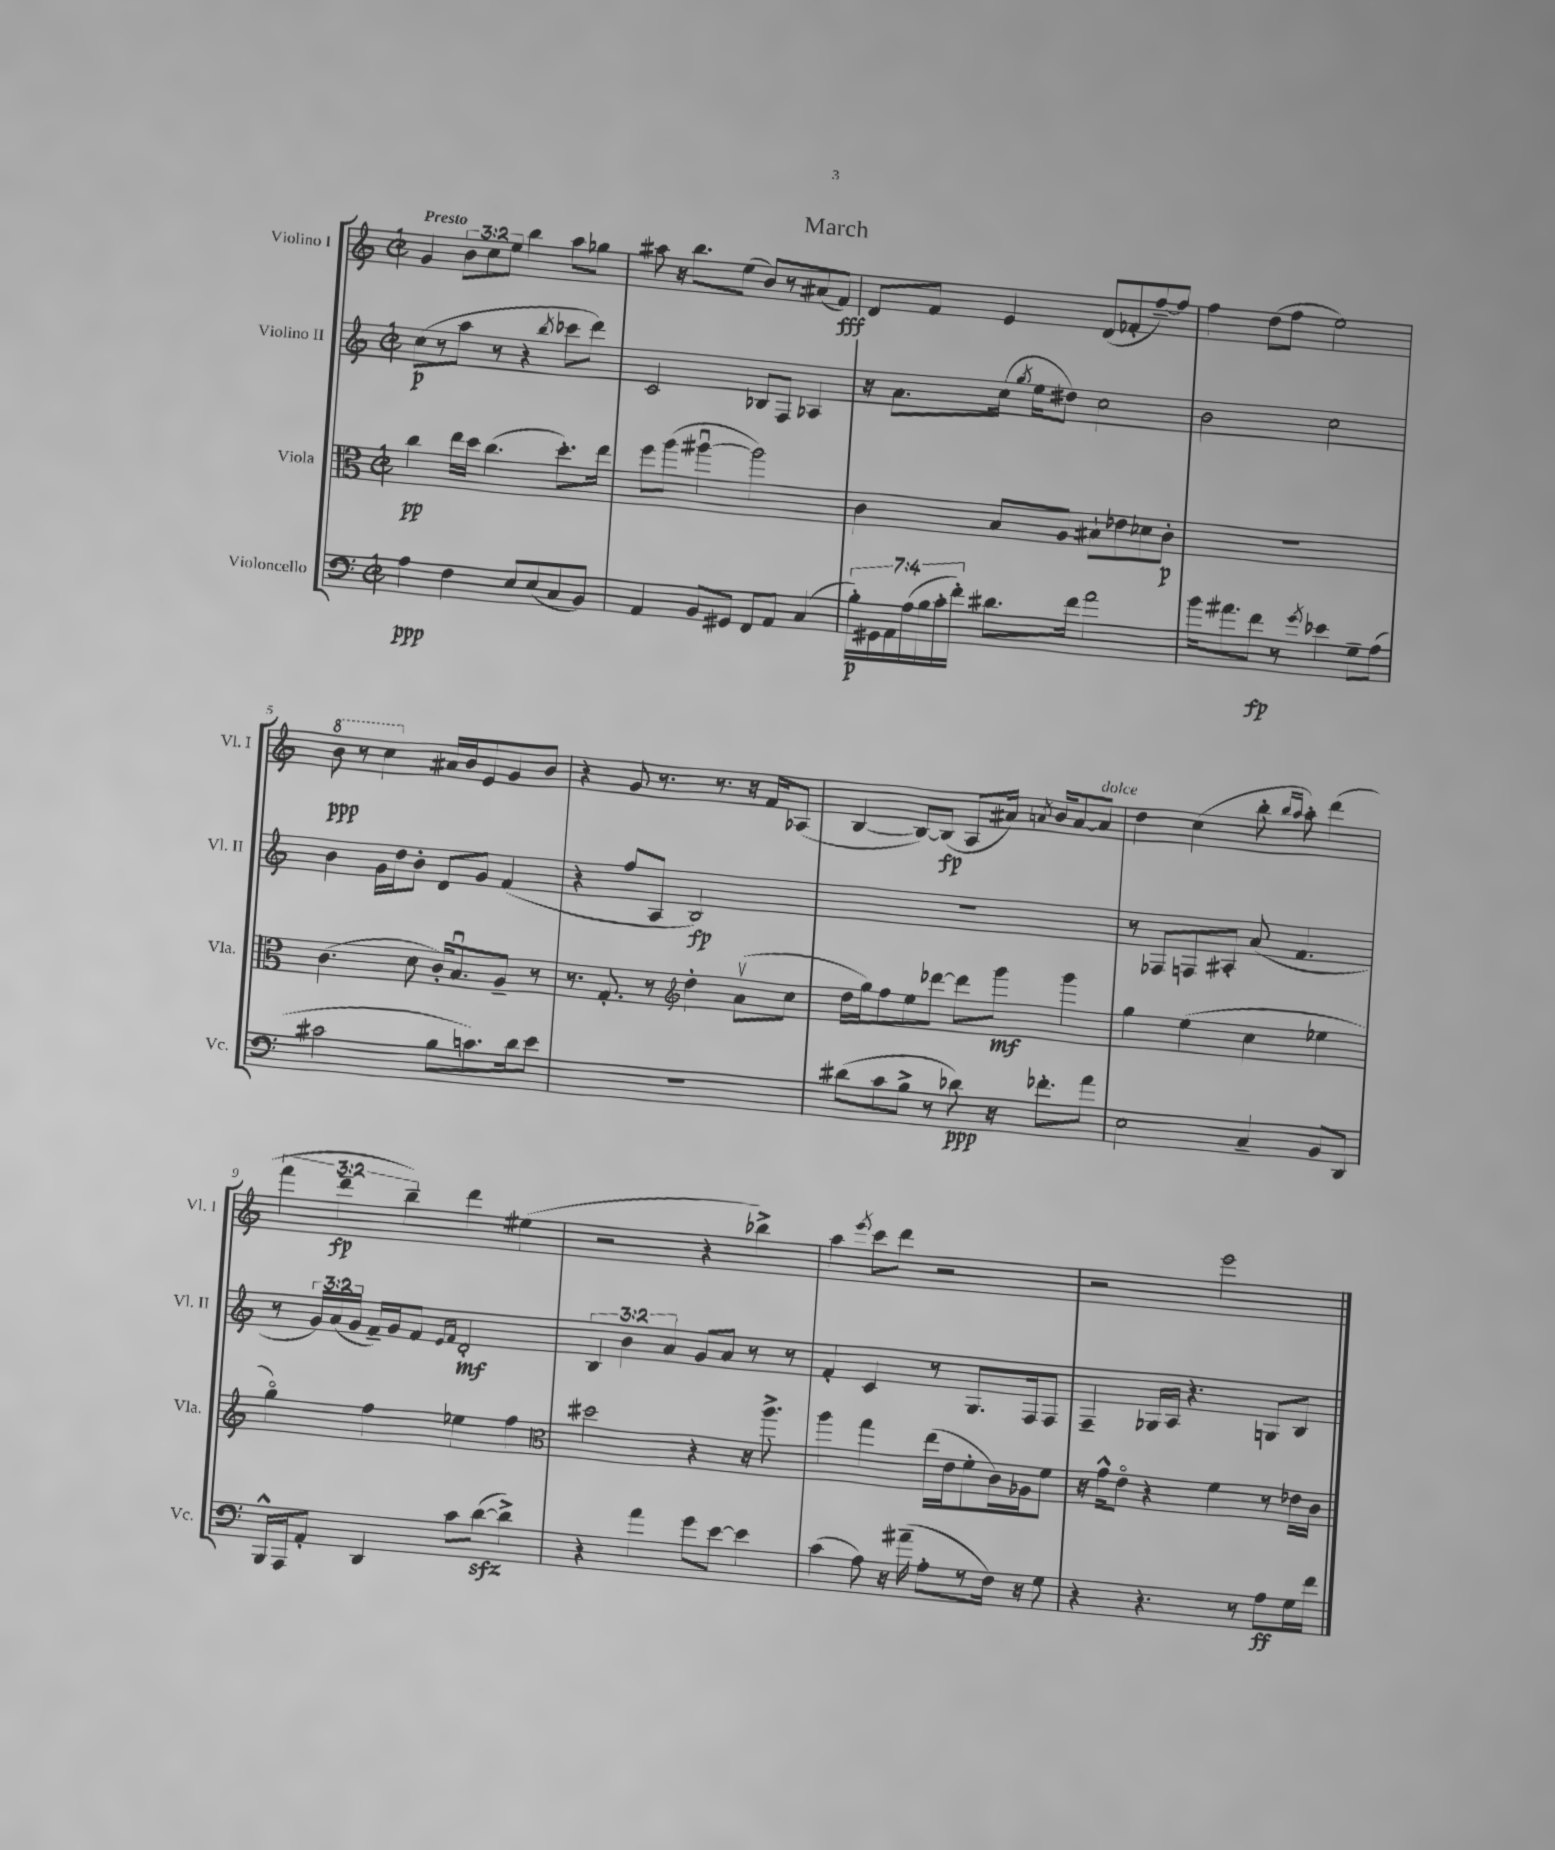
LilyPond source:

\header { title = "March" }
<<
\new StaffGroup <<
\new Staff = "s0" \with { instrumentName = "Violino I" shortInstrumentName = "Vl. I" } {
    \clef treble \key c \major \defaultTimeSignature \time 2/2 \override Staff.TupletNumber.text = #tuplet-number::calc-fraction-text \tempo "Presto"
    \autoBeamOff g'4 \tuplet 3/2 { b'8[ c''8 e''8] } b''4 a''8[ ges''8] |
    ais''8 r16 b''8.[ e''8]( b'8[) r8 ais'8( f'8]\fff) |
    d'8[ f'8] e'4 d'8[( fes'8-. f''8~--) f''8] |
    f''4 d''8[( f''8] e''2) |
    \ottava #1 b''8\ppp r8 c'''4 \ottava #0 ais'16[ b'16 e'8 g'8 b'8] |
    r4 g'8 r8. r8. r16 f'16[ aes8]( |
    b4~ b8[~) b8]\fp( a8[ ais'16]) \acciaccatura { a'8 } b'16[ a'8~ a'8]^\markup { \italic "dolce" } |
    d''4 c''4( b''8-. \grace { b''16[ a''16] } a''8-.) d'''4( |
    \tuplet 3/2 { f'''4 d'''4--\fp b''4--) } d'''4 eis''4( |
    r2 r4 bes''4->) |
    a''4 \acciaccatura { e'''8 } c'''8[ d'''8] r2 |
    r2 e'''2 \bar "|." |
}
\new Staff = "s1" \with { instrumentName = "Violino II" shortInstrumentName = "Vl. II" } {
    \clef treble \key c \major \defaultTimeSignature \time 2/2 \override Staff.TupletNumber.text = #tuplet-number::calc-fraction-text
    \autoBeamOff c''8[\p( r8 a''8] r8 r4 \acciaccatura { b''8 } ces'''8[ d'''8]) |
    c'2 bes8[ f8] aes4 |
    r16 a'8.[ c''16]( \acciaccatura { g''8 } e''16[ dis''8]) c''2 |
    b'2 c''2 |
    b'4 g'16[ d''16 b'8]-. d'8[ g'8] f'4( |
    r4 f''8[ a8] b2\fp) |
    R1 |
    r8 fes8[ f8 ais8]-. a'8( f'4. |
    r8 \tuplet 3/2 { g'16[) a'16( g'16] } f'16[--) g'16 f'8] \grace { e'16[ f'16] } d'2-.\mf |
    \tuplet 3/2 { b4 b'4 a'4 } g'8[ a'8] r8 r8 |
    f'4-. c'4 r8 g8.[ f16 f8] |
    f4-- ges16[ a16] r4. g8[ b8] \bar "|." |
}
\new Staff = "s2" \with { instrumentName = "Viola" shortInstrumentName = "Vla." } {
    \clef alto \key c \major \defaultTimeSignature \time 2/2
    \autoBeamOff c''4\pp e''16[ d''16] c''4.( d''8.[-.) e''16] |
    f''8[ a''8]( ais''4~\downbow ais''2) |
    c'4 b8[ a8] bis8[-! ees'8 des'8 c'8]-.\p |
    R1 |
    c'4.( d'8 c'16[-.) b8.\downbow a8]-- r8 |
    r8. g8.-. r8 \clef treble d''4-. a'8[\upbow( c''8] |
    d''16[ g''16) f''8 e''8 des'''8]~ des'''8[ g'''8]\mf g'''4 |
    g''4 e''4( c''4 ees''4 |
    g''4\flageolet) f''4 ees''4 f''4 |
    \clef alto dis''2 r4 r16 a''8.-> |
    a''4 g''4 e''16[( e'16 f'8-. c'16) aes16 f'8] |
    r16 g'16[-^ e'8]\flageolet r4 f'4 r8 ees'16[ c'16] \bar "|." |
}
\new Staff = "s3" \with { instrumentName = "Violoncello" shortInstrumentName = "Vc." } {
    \clef bass \key c \major \defaultTimeSignature \time 2/2 \override Staff.TupletNumber.text = #tuplet-number::calc-fraction-text
    \autoBeamOff a4\ppp f4 e8[ e8( c8 b,8]) |
    a,4 b,8[ gis,8] f,8[ a,8] c4( |
    \tuplet 7/4 { b16[-.\p) gis,16 a,16 a16( b16 c'16-. f'16]-.) } dis'8.[ f'16] a'2 |
    b'16[ ais'8. f'8]\fp r8 \acciaccatura { g'8 } ees'4 g8[-- a8]( |
    cis'2 b8[ c'8.) d'16 e'8] |
    R1 |
    dis'8[( c'8 b8]-> r8 des'8\ppp) r16 fes'8.[-. a'8] |
    e2 c4-- b,8[ d,8] |
    b,,16[-^ a,,16 a,8]-. d,4 c'8[ d'8]~\sfz( d'4->) |
    r4 a'4 g'8[ e'8]~ e'4 |
    c'4( a8) r16 ais'16--( a8[-. r8 f16]) r16 g8 |
    r4 r4. r8 a8[\ff g16 f'16] \bar "|." |
}
>>
>>
